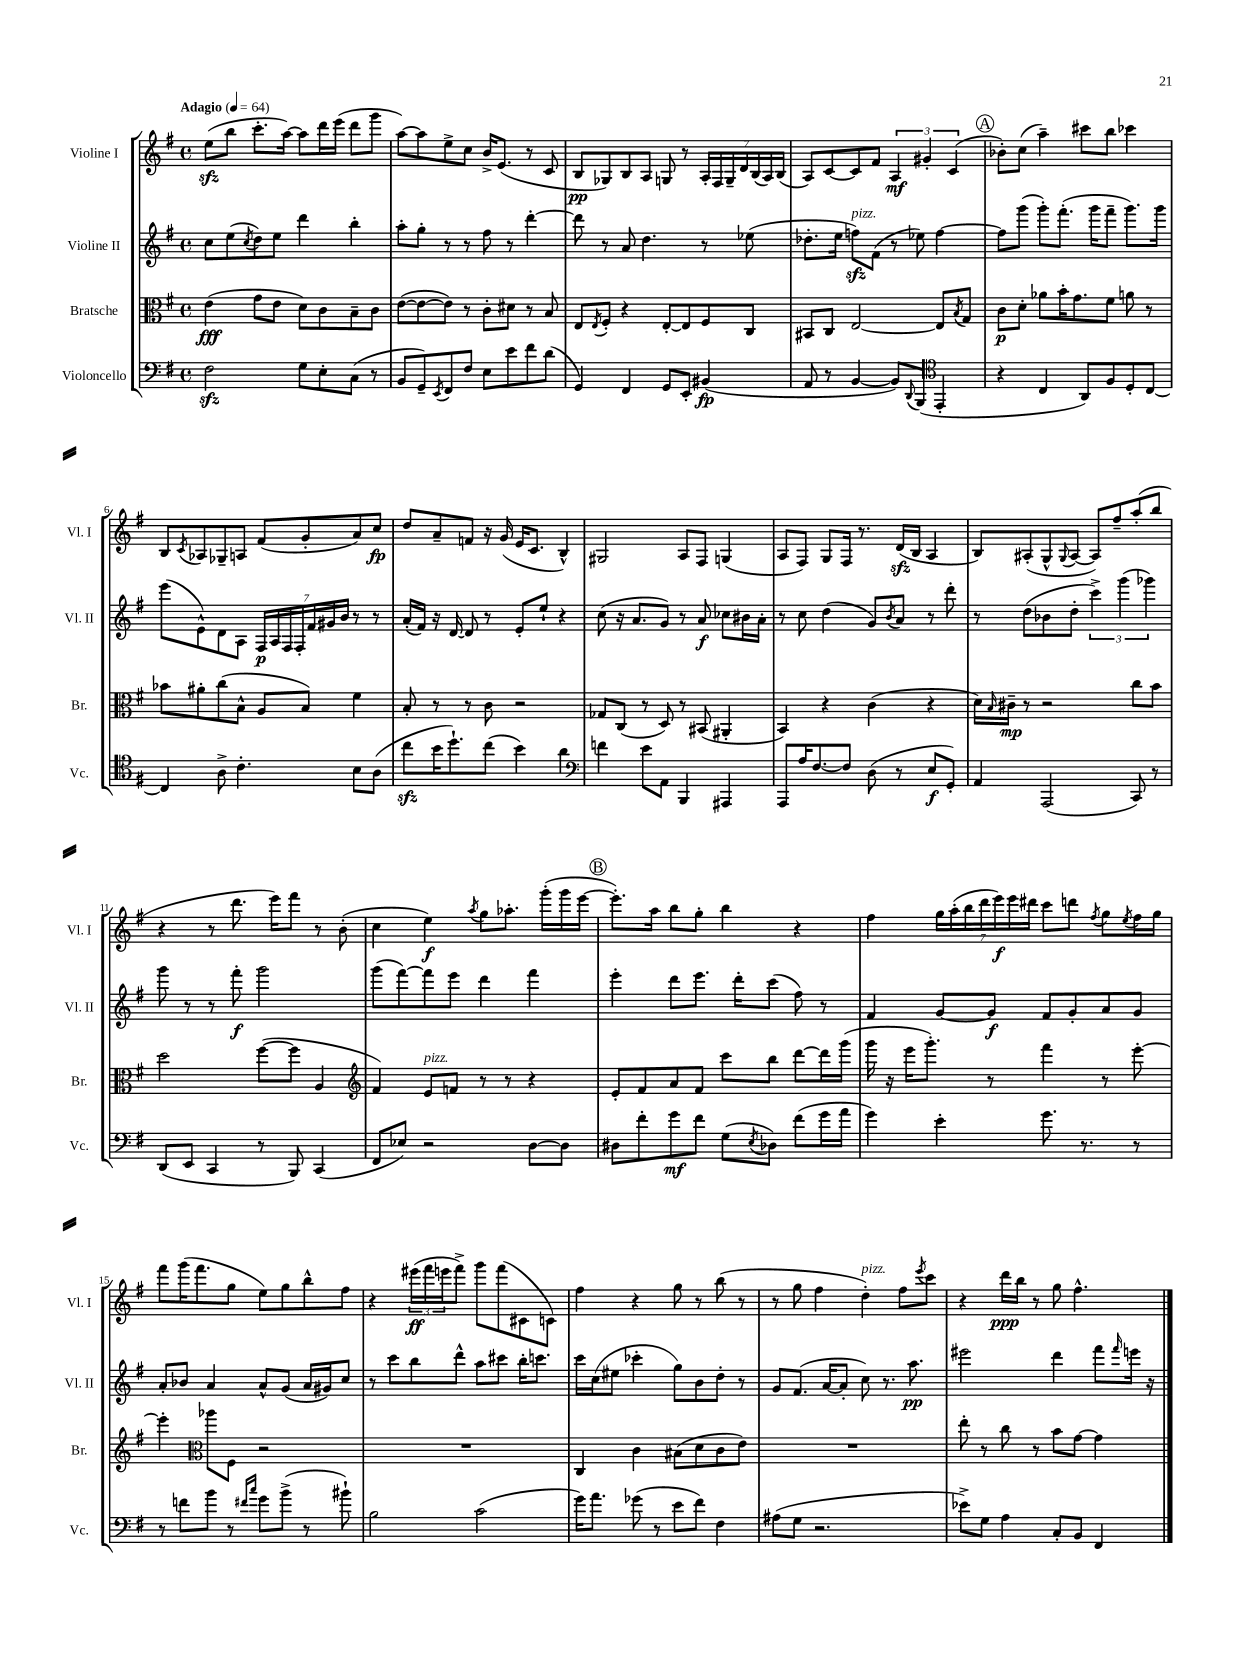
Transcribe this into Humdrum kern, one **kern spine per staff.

**kern	**kern	**kern	**kern
*staff4	*staff3	*staff2	*staff1
*clefF4	*clefC3	*clefG2	*clefG2
*k[f#]	*k[f#]	*k[f#]	*k[f#]
*M4/4	*M4/4	*M4/4	*M4/4
*met(c)	*met(c)	*met(c)	*met(c)
*MM64	*MM64	*MM64	*MM64
2F#\	(4e\	8cc\L	(8ee\L
.	.	(8ee\	8bb\J
.	.	8qcc/	.
.	8g\L	8dd\)	8.ccc'\L
.	8e\J	8ee\J	.
.	.	.	[16aa\Jk)
8G\L	8d\L)	4ddd\	8aa\]L
8E'\	8c\	.	16ddd\L
.	.	.	(16eee\JJ
(8C\J	8B~\	4bb'\	8ddd\L
8r	8c\J	.	8ggg\J
=	=	=	=
8BB/L	([8e\L	8aa'\L	[8aa\L)
8GG~/)	8e\_	8gg'\J	8aa\]
8qEE/	.	.	.
8FF#/	8e\]J)	8r	8ee^\
8F#/J	8r	8r	8cc\J
8E\L	8c'\L	8ff#\	16b^/LK
.	.	.	(8.e/J
8e\	8d#\J	8r	.
8f#\	8r	[4ddd'\	8r
(8d\J	8B/	.	8c/
=	=	=	=
4GG/)	8E/L	8ddd\]	8B/L
.	8qE/	.	.
.	8F#'/J	8r	8G-/)
4FF#/	4r	8a/	8B/
.	.	4.dd\	8A/J
8GG/L	[8E'/L	.	8G/
8EE'/J	8E/]	.	8r
(4BB#/	8F#/	8r	28A'/LL
.	.	.	28F#/
.	.	.	28G~/
.	.	.	28d/
.	8C/J	(8ee-\	.
.	.	.	(28B/
.	.	.	28A/)
.	.	.	(28B/JJ
=	=	=	=
8AA/	8BB#/L	8.dd-'\L	8A/L)
8r	8C/J	.	[8c/
.	.	16ee\Jk	.
[4BB/	[2E/	8ff\L)	8c/]
.	.	(8f#\J	8f#/J
8BB/]L)	.	8r	6A/
8qqDD/	.	.	.
(8BBB/J	.	8ee-\)	.
.	.	.	6g#'/
*clefC4	*	*	*
4EE'/	8E/]L	[4ff\	.
.	.	.	(6c/
.	8qB/	.	.
.	8G/J	.	.
=	=	=	=
4r	8c\L	8ff\]L	8b-'\L)
.	8d'\J	(8ggg\J	(8cc\J
4C/	8a-\L	8ggg'\L)	4aa~\)
.	16b'\K	(8.fff#'\J	.
.	8.g\	.	.
8AA/L)	.	.	8ccc#\L
.	.	16ggg\LK	.
8F#/	8f#\J	8fff#~\J	8bb\J
8D'/	8a\	8.ggg\L)	4ccc-\
[8C/J	8r	.	.
.	.	16ggg\Jk	.
=	=	=	=
4C/]	8b-\L	(8eee\L	8B/L
.	.	.	8qc/
.	8a#'\	8e^^\)	8A-/
8A^\	(8cc\	8d\	8G-~/
4.c'\	8B^^\J	8A\J	8A/J
.	8A/L	28F#/LL	(8f#/L
.	.	28A/	.
.	.	28F#/	.
.	.	28F#'/	.
.	8B/J)	.	8g'/
.	.	28f#/	.
.	.	28g#/	.
.	.	28b/JJ	.
8B\L	4f#\	8r	8a/)
(8A\J	.	8r	8cc/J
=	=	=	=
8cc\L	8B'/	(16a'/LL	8dd/L
.	.	16f#/JJ)	.
16b\K	8r	16r	8a~/
8.dd`\)	.	[16d/	.
.	8r	8d/]	8f/J
(8cc\J	8c\	8r	16r
.	.	.	(16g/
4b\)	2r	8e'/L	16e/LK
.	.	.	8.c/J
.	.	8ee`/J	.
4a\	.	4r	4B^^/)
=	=	=	=
*clefF4	*	*	*
4f\	8G-/L	(8cc\	2G#/
.	(8C/J	16r	.
.	.	8.a/L	.
8e\L	8r	.	.
8AA\J	8D/)	8g/J)	.
4BBB/	8r	8r	8A/L
.	(8BB#/	8a/	8F#/J
4AAA#/	4AA#'/	8cc-\L	(4G/
.	.	16b#\L	.
.	.	16a'\JJ	.
=	=	=	=
8AAA/L	4BB/)	8r	8A/L
16A/K	.	8cc\	8F#/J)
[8.F#/	.	.	.
.	4r	(4dd\	8G/L
8F#/]J	.	.	16F#/Jk
.	.	.	8.r
(8D\	(4c\	8g/L)	.
.	.	8qb/	.
8r	.	8a/J	(16d/LL
.	.	.	16B/JJ
8E/L	4r	8r	4A/
8GG'/J)	.	8ddd'\	.
=	=	=	=
4AA/	16d\LL)	8r	8B/L)
.	16qqB/	.	.
.	16c#~\JJ	.	.
.	8r	(8dd\L	(8A#'/
(2AAA/	2r	8b-\	8G^^/
.	.	.	8qqG/
.	.	8dd'\J	[8A#/J
.	.	6ccc^\)	8A#/]L)
.	.	.	8ff#~/
.	.	(6ggg\	.
8CC/)	8cc\L	.	(8aa'/
.	.	6ggg-\)	.
8r	8b\J	.	8bb/J
=	=	=	=
(8DD/L	2dd\	8ggg\	4r
8EE/J	.	8r	.
4CC/	.	8r	8r
.	.	8fff#'\	8.ddd\
8r	([8ff#\L	2ggg\	.
.	.	.	16eee\LK)
8BBB/)	8ff#\]J	.	8fff#\J
(4CC/	4A/	.	8r
.	.	.	(8b'\
=	=	=	=
*	*clefG2	*	*
8FF#/L	4f#/)	(8ggg\L	4cc\
8E-/J)	.	[8fff#\)	.
2r	8e/L	8fff#\]	4ee\)
.	8f/J	8eee\J	.
.	.	.	8qaa/
.	8r	4ddd\	8gg\L
.	8r	.	8.aa-'\J
[8D\L	4r	4fff#\	.
.	.	.	(16ggg'\LL
8D\]J	.	.	16ggg\
.	.	.	[16eee\JJ
=	=	=	=
8D#\L	8e'/L	4eee'\	8.eee'\]L)
8f#'\	8f#/	.	.
.	.	.	16aa\Jk
8g\	8a/	8ddd\L	8bb\L
8f#\J	8f#/J	8.eee\J	8gg'\J
(8G\L	8ccc\L	.	4bb\
.	.	16ddd'\LK	.
8qE/	.	.	.
8D-\J)	8bb\J	(8ccc\J	.
(8f#\L	[8ddd\L	8ff#\)	4r
16g\L	16ddd\]L	8r	.
16a\JJ	(16ggg\JJ	.	.
=	=	=	=
4g\)	16ggg\	4f#/	4ff#\
.	16r	.	.
.	16eee\LK	.	.
.	8.ggg'\J)	.	.
4e'\	.	[8g/L	28gg\LL
.	.	.	(28aa'\
.	.	.	28bb\
.	.	.	28ddd\
.	8r	8g/]J	.
.	.	.	28eee\)
.	.	.	28eee\
.	.	.	28ddd#\JJ
8.g\	4fff#\	8f#/L	8ccc\L
.	.	8g'/	8ddd\J
8.r	.	.	.
.	.	.	8qff#/
.	8r	8a/	8gg\L
.	.	.	8qee/
8r	[8eee'\	8g/J	16ff#\L
.	.	.	16gg\JJ
=	=	=	=
8r	4eee'\]	8a'/L	8fff#\L
8f\L	.	8b-/J	(16ggg\K
.	.	.	8.fff#\
*	*clefC3	*	*
8b\J	8aa-\L	4a/	.
8r	8F#\J	.	8gg\J
16qqf#/LL	.	.	.
16qqcc/JJ	.	.	.
8g\L	2r	8a^^/L	8ee\L)
(8b^\J	.	(8g/J	8gg\
8r	.	16a/LL	8bb^^\
.	.	16g#/J)	.
8b#`\)	.	8cc/J	8ff#\J
=	=	=	=
2B\	1r	8r	4r
.	.	8ccc\L	.
.	.	8bb\	(24eee#\LL
.	.	.	24fff#\
.	.	.	24eee\J
.	.	8ddd^^\J	8fff#^\J)
(2c\	.	8aa\L	8ggg\L
.	.	8ccc#\J	(8fff#\
.	.	16bb'\LK	8c#\
.	.	8.ccc\J	.
.	.	.	8c\J)
=	=	=	=
16g\LK)	4C/	16ccc\LL	4ff#\
8.a\J	.	(16cc\J	.
.	.	8ee#\J	.
(8g-\	4c\	4ccc-'\	4r
8r	.	.	.
8e\L	(8B#\L	8gg\L)	8gg\
8f#\J)	8d\	8b\	8r
4F#\	8c\	8dd'\J	(8bb\
.	8e\J)	8r	8r
=	=	=	=
(8A#\L	1r	8g/L	8r
8G\J	.	(8.f#/J	8gg\
2.r	.	.	4ff#\
.	.	[16a/LK	.
.	.	8a'/]J	.
.	.	8cc\)	4dd'\)
.	.	8.r	.
.	.	.	8ff#\L
.	.	8.aa\	.
.	.	.	8qeee/
.	.	.	8ccc\J
=	=	=	=
8e-^\L)	8ee'\	2eee#\	4r
8G\J	8r	.	.
4A\	8cc\	.	16ddd\LL
.	.	.	16bb\JJ
.	8r	.	8r
8C'/L	8b\L	4ddd\	8gg\
8BB/J	[8g\J	.	4.ff#^^\
4FF#/	4g\]	8fff#\L	.
.	.	16qqfff#/	.
.	.	16eee\Jk	.
.	.	16r	.
==	==	==	==
*-	*-	*-	*-
